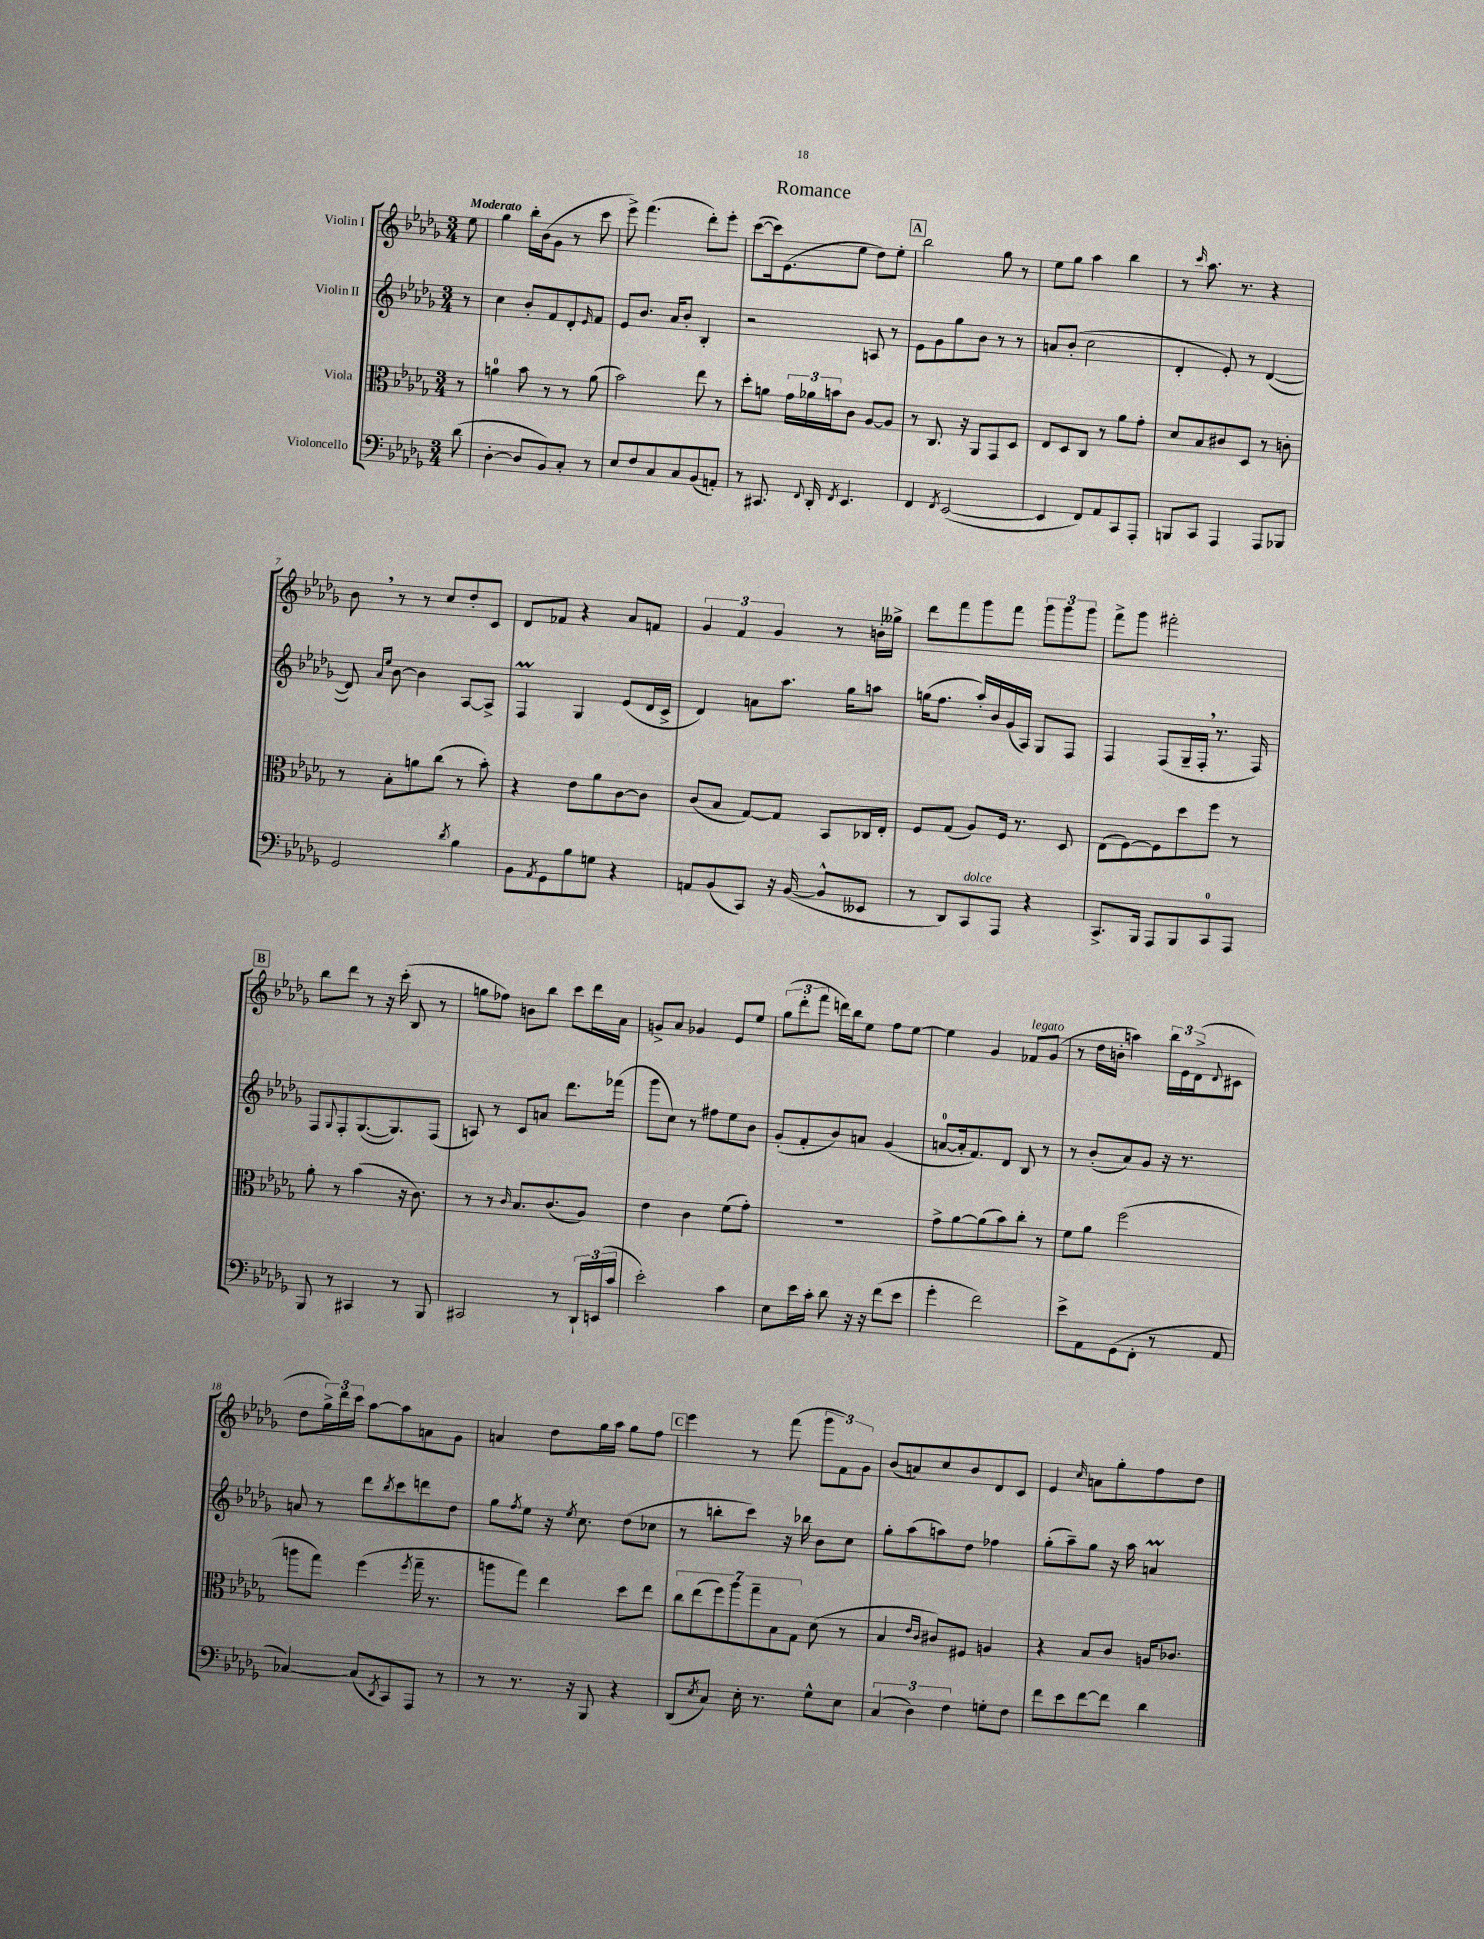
\header { title = "Romance" }
<<
\new StaffGroup <<
\new Staff = "s0" \with { instrumentName = "Violin I" } {
    \clef treble \key des \major \numericTimeSignature \time 3/4 \partial 8 \tempo "Moderato"
    ees''8 |
    ges''4 bes''16-. bes'16( ges'8 r8 c'''8 |
    ees'''8->) f'''4.( des'''8-.) ees'''8-. |
    c'''8~( c'''16) ees'8.( ees''8 des''8) ees''8-. |
    \mark \markup { \box "A" } bes''2 ges''8 r8 |
    ees''8 ges''8 aes''4 bes''4 |
    r8 \grace { c'''16 } aes''8. r8. r4 |
    bes'8 \breathe r8 r8 c''8 des''8-. c'8 |
    des'8 fes'8 r4 aes'8 f'8 |
    \tuplet 3/2 { ges'4 f'4 ges'4 } r8 b'16-. geses''16-> |
    des'''8 f'''8 ges'''8 f'''8 \tuplet 3/2 { ges'''8 ges'''8 ges'''8 } |
    f'''8-> ges'''8 fis'''2-. |
    \mark \markup { \box "B" } bes''8 des'''8 r8 r16 c'''16-.( bes8 r8 |
    g''8 fes''8) b'8 bes''8 c'''8 des'''16 aes'16 |
    g'8-> aes'8 ges'4 ees'8 ees''8 |
    \tuplet 3/2 { ges''8( des'''8-. f'''8 } d'''16) bes''16 ees''8 f''8 ees''8~ |
    ees''4 ges'4 fes'8^\markup { \italic "legato" } ges'8( |
    r8 des''16 b'16-. a''4) \tuplet 3/2 { bes''16 ees'16 des'16->( } \appoggiatura { des'8 } cis'8 |
    des''8 \tuplet 3/2 { ges''16->) des'''16 c'''16 } aes''8~ aes''8 a'8 ges'8 |
    a'4 des''8 ges''16 aes''16 ges''8 f''8 |
    \mark \markup { \box "C" } ees'''4 r8 f'''8( \tuplet 3/2 { ges'''8 f'8) ges'8 } |
    bes'8( a'8) c''8 bes'8 des'8 c'8 |
    ees'4 \grace { c''16 } a'8 ges''8-. f''8 des''8 \bar "|." |
}
\new Staff = "s1" \with { instrumentName = "Violin II" } {
    \clef treble \key des \major \numericTimeSignature \time 3/4 \partial 8
    r8 |
    c''4 bes'8-. f'8 des'8-. \grace { ees'16 } f'8 |
    ees'8 bes'8. aes'16 bes'8-. bes4-. |
    r2 a8 r8 |
    \mark \markup { \box "A" } ees'8 ges'8 ges''8 bes'8 r8 r8 |
    a'8 bes'8-.( c''2 |
    des'4-. ees'8-.) r8 des'4~( |
    des'8) \grace { aes'16 ees''16 } bes'8~ bes'4 aes8~ aes8-> |
    f4\prall ges4 ees'8( des'16 c'16-> |
    des'4) a'8 aes''8. ges''16 a''8 |
    g''16( f''8. aes''16-.) bes'16 ges'16( aes16) ges8 f8 |
    f4 f8( ges16-- f16-. \breathe r8. f16) |
    \mark \markup { \box "B" } f8 \appoggiatura { ges8 } f8-. ges8.~( ges8.) f8( |
    a8) r8 c'8 a'8 des'''8. fes'''16( |
    ges'''8 c''8) r8 fis''8 ees''8 bes'8 |
    ges'8-.( f'8-. bes'8) a'8 ges'4( |
    a'8-0~ a'16-. f'8.) des'8 bes8 r8 |
    r8 bes'8-.( aes'8) ges'8 r16 r8. |
    a'8 r8 des'''8 \acciaccatura { bes''8 } c'''8 d'''8 des''8 |
    ges''8 \acciaccatura { f''8 } ees''8 r16 \acciaccatura { ees''8 } c''8. des''8( ces''8 |
    \mark \markup { \box "C" } r8 b''8-. c'''8) r16 bes''16 bes'8 c''8 |
    ges''8-. aes''8( a''8) des''8 fes''4 |
    ges''8-.( aes''8--) ges''8 r16 aes''16 a'4\prall \bar "|." |
}
\new Staff = "s2" \with { instrumentName = "Viola" } {
    \clef alto \key des \major \numericTimeSignature \time 3/4 \partial 8
    r8 |
    a'4-0 bes'8 r8 r8 a'8( |
    bes'2) ees''8 r8 |
    des''8-. a'8 \tuplet 3/2 { ges'16 aes'16 b'16 } c'8 aes8~ aes8 |
    \mark \markup { \box "A" } r8 c8. r16 aes,8 ges,8 des8 |
    ees8 des8 c8 r8 aes'8 ges'8-. |
    des'8 bes8 cis'8 des8 r8 c'8-. |
    r8 bes8-. a'8 c''8( r8 bes'8-.) |
    r4 ees'8 aes'8 c'8~ c'8 |
    c'8( bes8 ges8~) ges8 bes,8 ces16 ees16-. |
    f8 ges8( aes8) f16 r8. des8 |
    ees8( f8~) f8 des''8 f''8 r8 |
    \mark \markup { \box "B" } aes'8-. r8 bes'4( r16 c'8.) |
    r8 r8 \grace { c'16 } bes8. c'8.( aes8) |
    ees'4 c'4 f'8( ges'8-.) |
    R2. |
    ges'8-> aes'8~ aes'8( bes'8) c''8-. r8 |
    f'8 aes'8 f''2( |
    a''8 ges''8) f''4( \acciaccatura { f''8 } ges''16-- r8. |
    a''8 ges''8) ees''4 des''8 ees''8 |
    \mark \markup { \box "C" } \tuplet 7/4 { c''8 ees''8( f''8) aes''8 ges''8-- bes8 ges8 } des'8( r8 |
    bes4 \grace { ees'16 c'16 } cis'8) fis8 a4 |
    r4 bes8 c'8 a16 ces'8. \bar "|." |
}
\new Staff = "s3" \with { instrumentName = "Violoncello" } {
    \clef bass \key des \major \numericTimeSignature \time 3/4 \partial 8
    des'8( |
    des4~-. des8 bes,8) c8-. r8 |
    ees8 f8 c8 c8 bes,8( a,8-.) |
    r8 cis,8. \appoggiatura { f,8 } des,16-. \acciaccatura { f,8 } ees,4. |
    \mark \markup { \box "A" } f,4 \acciaccatura { f,8 } ees,2~( |
    ees,4 f,8) aes,8 c,8 aes,,8-. |
    b,,8 c,8 aes,,4 aes,,8 bes,,8 |
    ges,2 \acciaccatura { des'8 } bes4 |
    bes,8 \acciaccatura { aes,8 } ges,8 bes8 g8 r4 |
    a,8 bes,8( c,8) r16 bes,16~( bes,8-^ eeses,8 |
    r8 des,8) c,8^\markup { \italic "dolce" } aes,,8 r4 |
    c,8.-> bes,,16 aes,,8 bes,,8 c,8-0 aes,,8 |
    \mark \markup { \box "B" } bes,,8 r8 cis,4 r8 bes,,8 |
    cis,2 r8 \tuplet 3/2 { des,16-! e,16( c'16 } |
    ees'2-.) c'4 |
    ees8 ees'16 c'16-. des'8 r16 r16 f'8( ees'8 |
    ges'4-. f'2) |
    ees'8-> aes,8 ges,8( f,8-. r8 aes,8 |
    ces4~) ces8( \acciaccatura { des,8 } c,8) aes,,8 r8 |
    r8 r8. r16 bes,,8 r4 |
    \mark \markup { \box "C" } des,8( \acciaccatura { ees8 } c8) ees16-. r8. ges8-^ ees8 |
    \tuplet 3/2 { c4( des4) f4 } g8-. f8 |
    f'8 ees'8 f'8~ f'8 des'4 \bar "|." |
}
>>
>>
